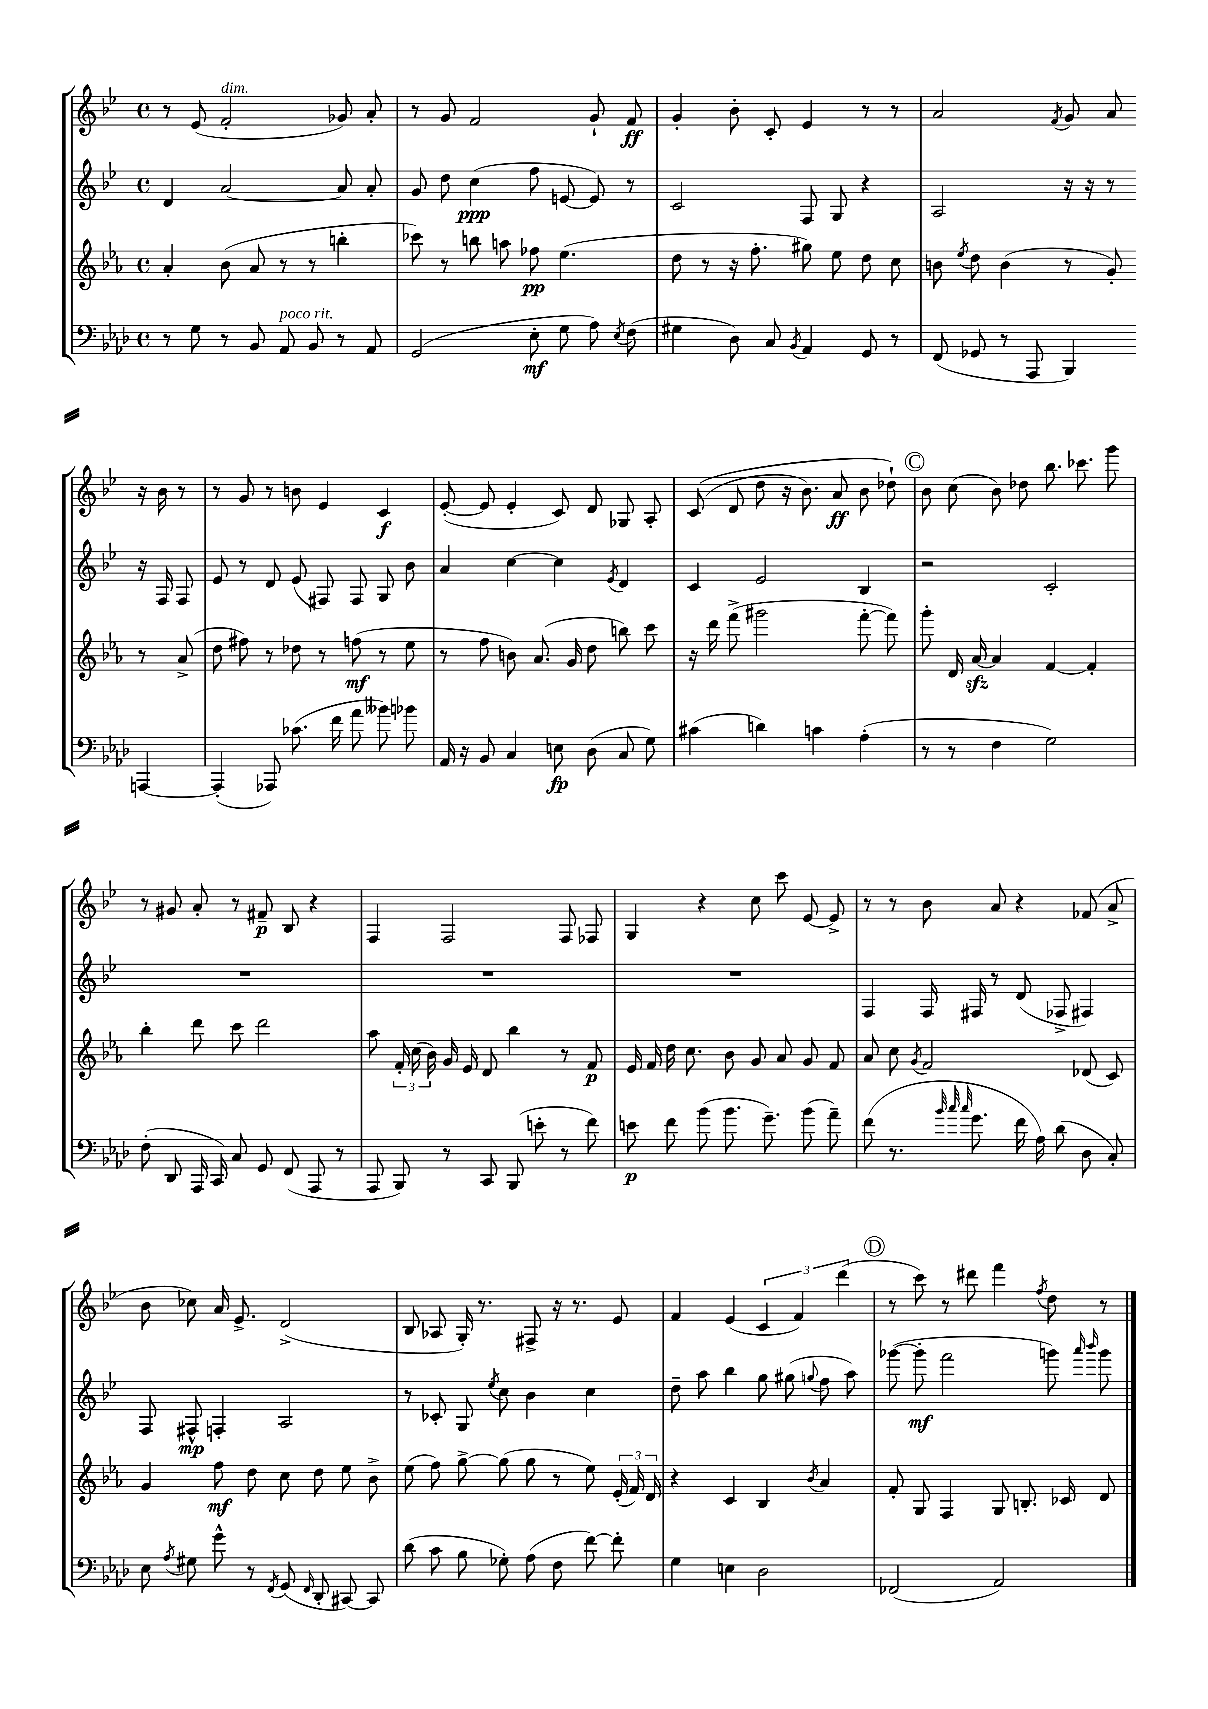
<<
\new StaffGroup <<
\new Staff = "s0" {
    \clef treble \key bes \major \defaultTimeSignature \time 4/4
    \autoBeamOff r8 ees'8( f'2-.^\markup { \italic "dim." } ges'8) a'8-. |
    r8 g'8 f'2 g'8-! f'8\ff |
    g'4-. bes'8-. c'8-. ees'4 r8 r8 |
    a'2 \acciaccatura { f'8 } g'8 a'8 r16 bes'16 r8 |
    r8 g'8 r8 b'8 ees'4 c'4\f |
    ees'8~-.( ees'8 ees'4-. c'8) d'8 ges8 a8-. |
    c'8(\( d'8 d''8 r16 bes'8.) a'8\ff bes'8 des''8-!\) |
    \mark \markup { \circle "C" } bes'8 c''8( bes'8) des''8 bes''8. ces'''8. g'''8 |
    r8 gis'8 a'8-. r8 fis'8--\p bes8 r4 |
    f4 f2 f8 fes8 |
    g4 r4 c''8 c'''8 ees'8~ ees'8-> |
    r8 r8 bes'8 a'8 r4 fes'8( a'8-> |
    bes'8 ces''8) a'16 ees'8.-> d'2->( |
    bes8 aes8 g16-.) r8. fis8-> r16 r8. ees'8 |
    f'4 ees'4( \tuplet 3/2 { c'4 f'4) d'''4( } |
    \mark \markup { \circle "D" } r8 c'''8) r8 dis'''8 f'''4 \acciaccatura { f''8 } d''8 r8 \bar "|." |
}
\new Staff = "s1" {
    \clef treble \key bes \major \defaultTimeSignature \time 4/4
    \autoBeamOff d'4 a'2~ a'8 a'8-. |
    g'8 d''8 c''4\ppp( f''8 e'8~ e'8) r8 |
    c'2 f8 g8 r4 |
    a2 r16 r16 r8 r16 f16 f8 |
    ees'8 r8 d'8 ees'8( fis8) fis8 g8 bes'8 |
    a'4 c''4~ c''4 \acciaccatura { ees'8 } d'4 |
    c'4 ees'2 bes4 |
    \mark \markup { \circle "C" } r2 c'2-. |
    R1 |
    R1 |
    R1 |
    f4 f16 fis16 r8 d'8( fes8-> fis4) |
    f8 fis8-^\mp f4-. a2 |
    r8 ces'8-. g8 \acciaccatura { ees''8 } c''8 bes'4 c''4 |
    d''8-- a''8 bes''4 g''8 gis''8( \appoggiatura { g''8 } f''8 a''8) |
    \mark \markup { \circle "D" } ges'''8~( ges'''8-.\mf f'''2 g'''8) \grace { a'''16 bes'''16 } g'''8 \bar "|." |
}
\new Staff = "s2" {
    \clef treble \key ees \major \defaultTimeSignature \time 4/4
    \autoBeamOff aes'4-. bes'8( aes'8 r8 r8 b''4-. |
    ces'''8) r8 b''8 a''8 fes''8\pp ees''4.( |
    d''8 r8 r16 f''8.-. gis''8) ees''8 d''8 c''8 |
    b'8 \acciaccatura { ees''8 } d''8 b'4( r8 g'8-.) r8 aes'8->( |
    d''8 fis''8) r8 des''8 r8 f''8\mf( r8 ees''8 |
    r8 f''8 b'8) aes'8.( g'16 d''8 b''8) c'''8 |
    r16 d'''16 f'''8->( gis'''2 f'''8~-. f'''8) |
    \mark \markup { \circle "C" } g'''8-. d'16 aes'16~\sfz aes'4 f'4~ f'4-. |
    bes''4-. d'''8 c'''8 d'''2 |
    aes''8 \tuplet 3/2 { f'16-. c''16( bes'16) } g'16 ees'16 d'8 bes''4 r8 f'8\p |
    ees'16 f'16 d''16 c''8. bes'8 g'8 aes'8 g'8 f'8 |
    aes'8 c''8 \acciaccatura { g'8 } f'2 des'8( c'8) |
    g'4 f''8\mf d''8 c''8 d''8 ees''8 bes'8-> |
    ees''8( f''8) g''8~-> g''8( g''8 r8 ees''8) \tuplet 3/2 { ees'16-.( f'16) d'16 } |
    r4 c'4 bes4 \acciaccatura { bes'8 } aes'4 |
    \mark \markup { \circle "D" } f'8-. g8 f4 g8 b8.-. ces'16 d'8 \bar "|." |
}
\new Staff = "s3" {
    \clef bass \key aes \major \defaultTimeSignature \time 4/4
    \autoBeamOff r8 g8 r8 bes,8 aes,8^\markup { \italic "poco rit." } bes,8 r8 aes,8 |
    g,2( ees8-.\mf g8 aes8) \acciaccatura { ees8 } f8( |
    gis4 des8) c8 \acciaccatura { bes,8 } aes,4 g,8 r8 |
    f,8( ges,8 r8 aes,,8 bes,,4) a,,4~ |
    a,,4-.( aes,,8) ces'8.( f'16 aes'8 beses'8) bes'8 |
    aes,16 r16 bes,8 c4 e8\fp des8( c8 g8) |
    cis'4( d'4) c'4 aes4-.( |
    \mark \markup { \circle "C" } r8 r8 f4 g2) |
    f8-.( des,8 aes,,16 c,16) c8 g,8 f,8( aes,,8 r8 |
    aes,,8 bes,,8) r8 c,8 bes,,8( e'8-. r8 f'8) |
    e'8\p f'8 bes'8( bes'8. g'8.--) bes'8( aes'8--) |
    f'8( r8. \grace { bes'32 c''32 c''32 } g'8. f'16 aes16) des'8( des8 c8-.) |
    ees8 \acciaccatura { aes8 } gis8 g'8-^ r8 \acciaccatura { f,8 } g,8( \grace { f,16 } des,8-. cis,8~) cis,8 |
    des'8( c'8 bes8 ges8-.) aes8( f8 f'8~) f'8-. |
    g4 e4 des2 |
    \mark \markup { \circle "D" } fes,2( aes,2) \bar "|." |
}
>>
>>
\layout { \context { \Score \remove "Bar_number_engraver" } }
